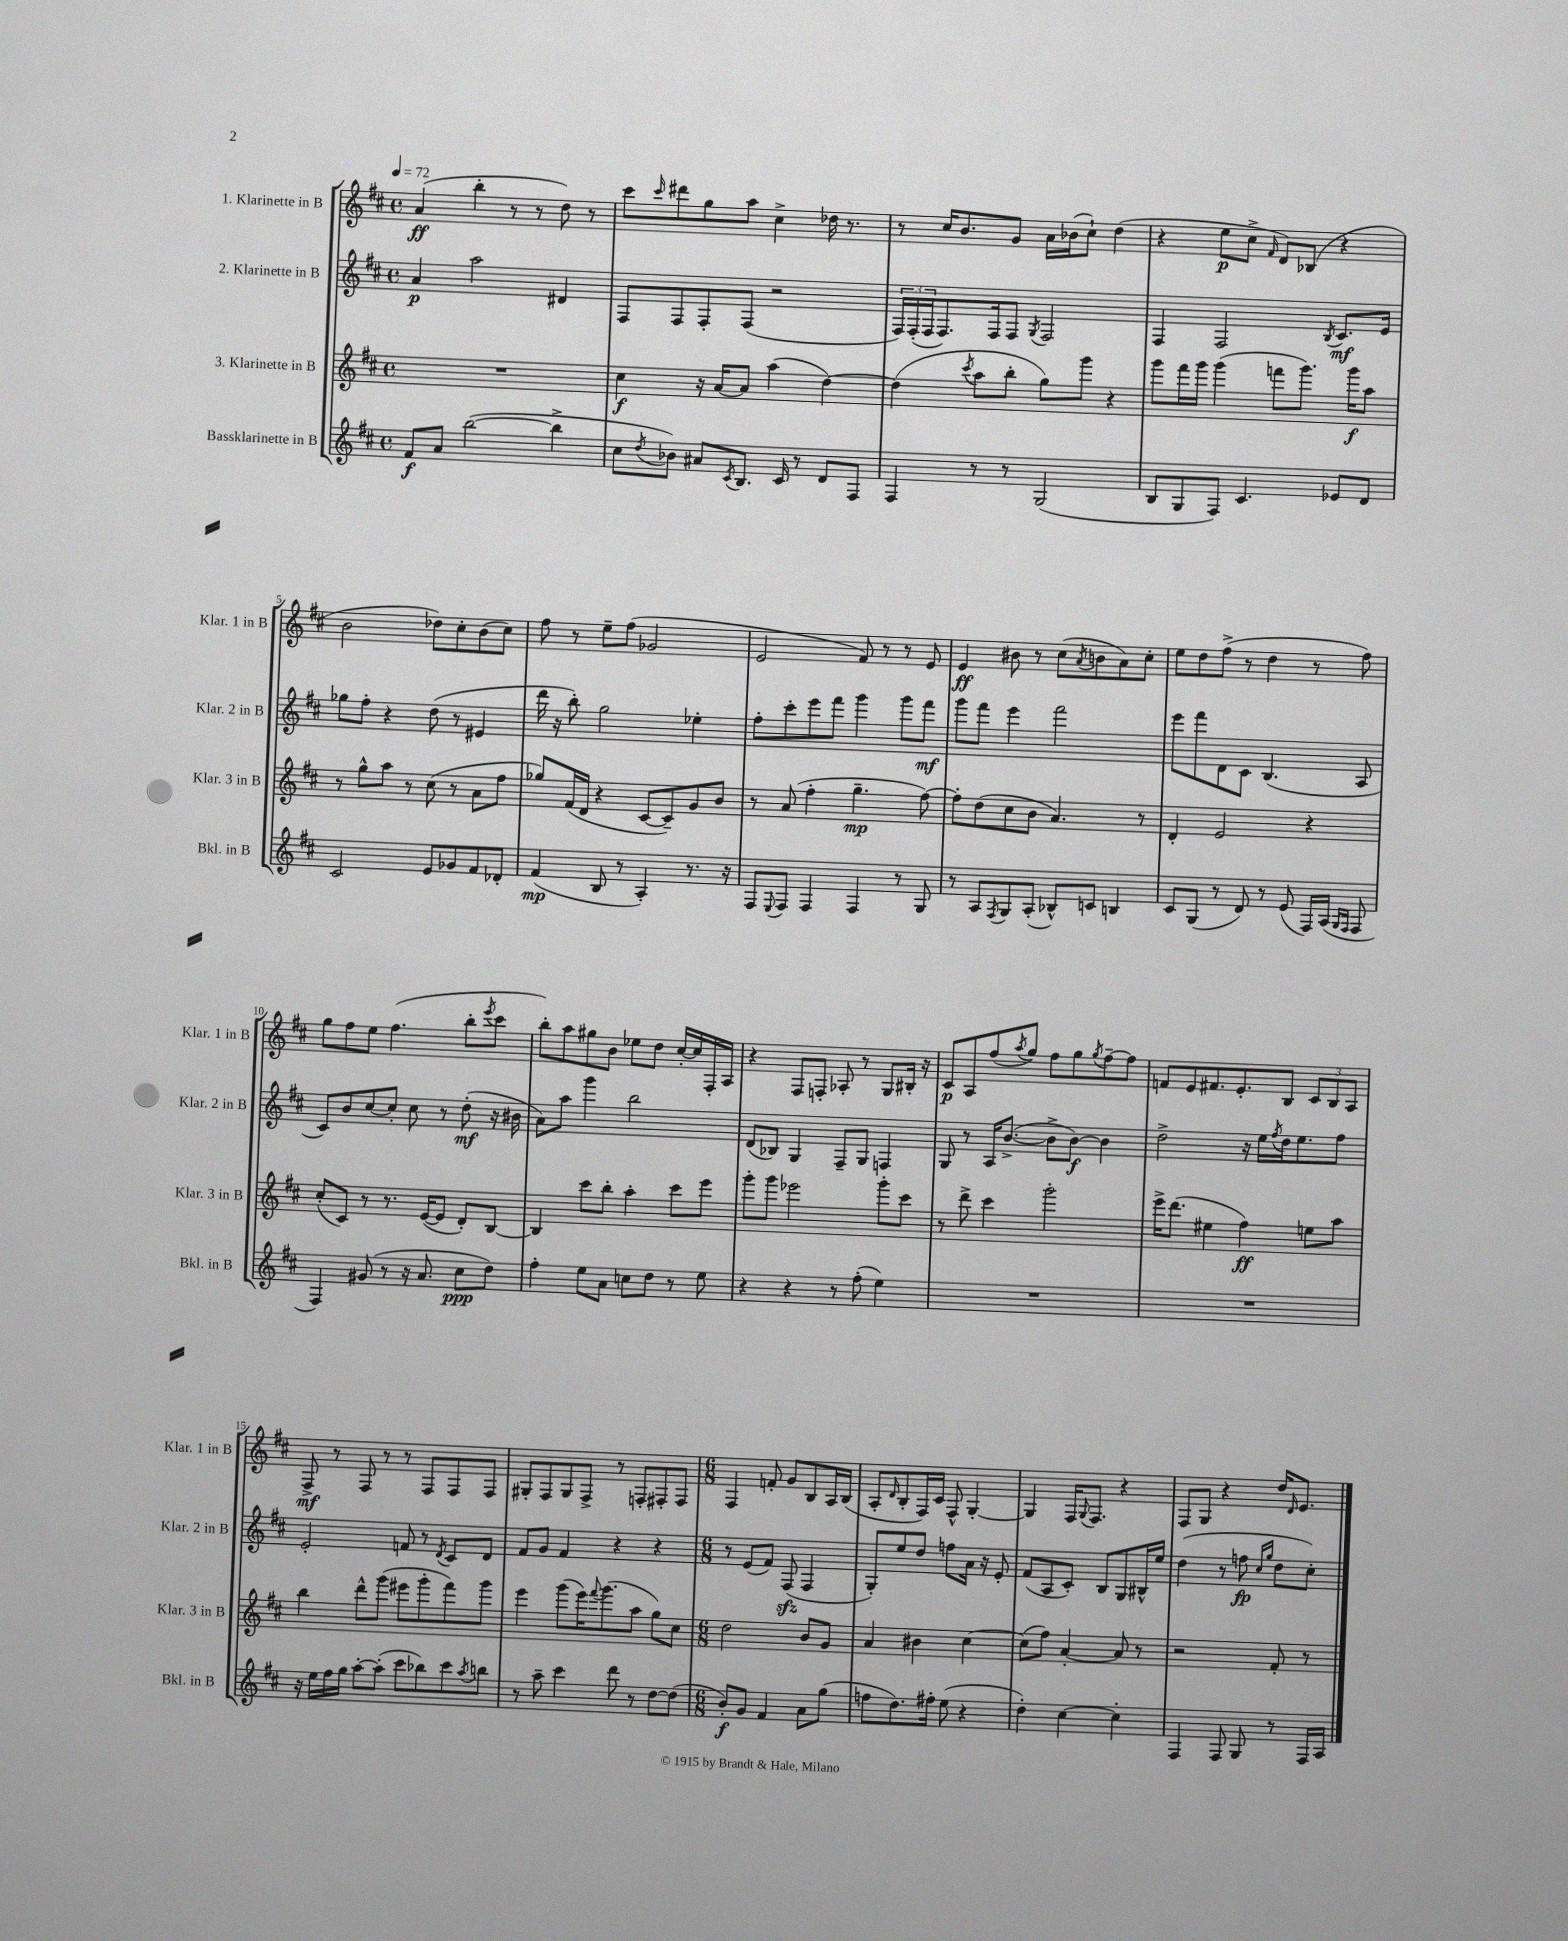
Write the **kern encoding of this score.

**kern	**kern	**kern	**kern
*staff4	*staff3	*staff2	*staff1
*clefG2	*clefG2	*clefG2	*clefG2
*k[f#c#]	*k[f#c#]	*k[f#c#]	*k[f#c#]
*M4/4	*M4/4	*M4/4	*M4/4
*met(c)	*met(c)	*met(c)	*met(c)
*MM72	*MM72	*MM72	*MM72
8f#	1r	4a	(4a
8a	.	.	.
([2bb	.	2aa	4bb'
.	.	.	8r
.	.	.	8r
4bb^]	.	4d#	8dd)
.	.	.	8r
=	=	=	=
8cc#	4cc#	8F#	8ccc#
8qdd	.	.	16qqccc#
8b-)	.	8F#	8ddd#
8a#	16r	8F#'	8gg
.	[16a	.	.
8qc#	.	.	.
8.B	8a]	(8F#	8aa
.	(4aa	2r	4cc#^
16c#	.	.	.
8r	.	.	.
8d	[4dd)	.	16dd-
.	.	.	8.r
8F#	.	.	.
=	=	=	=
4F#	(4dd]	24F#)	8r
.	.	(24F#'	.
.	.	24F#	.
.	.	8.F#)	16cc#
.	.	.	8.b
.	8qccc#	.	.
8r	8aa	.	.
.	.	16F#	.
8r	8bb'	8F#	8g
.	.	8qG	.
(2G	8gg)	2F#	16a
.	.	.	(16b-
.	8ggg	.	8cc#`)
.	4r	.	(4dd
=	=	=	=
8B	8ggg	4F#	4r
8G	16fff#	.	.
.	16ggg	.	.
8F#)	(4ggg	2F#	8ee
4.c#	.	.	8cc#^
.	.	.	16qqf#
.	8fff	.	8d)
.	8.ggg)	.	(8B-
.	.	8qB	.
8e-	.	8.c#	4r
.	16ggg	.	.
8d	8aa	.	.
.	.	16e	.
=	=	=	=
2c#	8r	8gg-	2b
.	8gg^^	8ff#'	.
.	8aa	4r	.
.	8r	.	.
8e	(8cc#	(8dd	8dd-)
8g-	8r	8r	8cc#'
8f#	8a	4e#	(8b
8d-'	8ff#	.	8cc#)
=	=	=	=
(4f#	8gg-)	16ddd	8ff#
.	.	16r	.
.	(16f#	8bb')	8r
.	16d	.	.
8B	4r	2gg	8ee~
8r	.	.	(8ff#
4A')	[8c#	.	2g-
.	8c#~])	.	.
8.r	8g	4ee-'	.
.	8b	.	.
16r	.	.	.
=	=	=	=
8F#	8r	8ff#'	2e
8qqE	.	.	.
8F#	(8a	8ccc#'	.
4F#	4ff#'	8eee	.
.	.	8fff#	.
4F#	4.gg~	4ggg	8f#)
.	.	.	8r
8r	.	8ggg	8r
8G	[8ff#)	8fff#	8e
=	=	=	=
8r	8ff#']	8ggg	4e
8A	(8dd	8fff#	.
8qF#	.	.	.
8G	8cc#	4eee	8b#
(8A'	8b	.	8r
8B-^^)	4.a)	2fff#	(8cc#
.	.	.	8qa
8c	.	.	8b
4B	.	.	8a)
.	8r	.	8cc#'
=	=	=	=
8c#	4d'	8eee	8ee
(8G	.	8fff#	8dd
8r	2e	8d	(8ff#^
8d)	.	8c#	8r
8r	.	(4.B	4dd
(8e	.	.	.
16F#)	4r	.	8r
(16A	.	.	.
16qqG	.	.	.
16qqF#	.	.	.
8F#	.	8A	8ff#)
=	=	=	=
4F#)	(8cc#'	8c#)	8gg
.	8c#)	8b	8ff#
(8g#	8r	[8cc#	8ee
8r	8.r	8cc#']	(4.ff#
16r	.	8cc#	.
8.a	([16e	.	.
.	8e]	8r	.
8cc#	8d')	(8dd'	8bb'
.	.	.	8qeee
8dd)	[8B	16r	8ccc#
.	.	16b#	.
=	=	=	=
4ff#'	4B]	8a)	8bb')
.	.	8aa	8aa
8ee	8ccc#	4ggg	8gg#
8a	8bb'	.	8b
8cc	4aa'	2bb	8ee-
8dd	.	.	8dd
8r	8ccc#	.	[16cc#'
.	.	.	16cc#]
8ee	8eee	.	16F#'
.	.	.	16A
=	=	=	=
4r	8ggg'	(8d	4r
.	8ggg	8B-)	.
4r	2eee-	4G	8F#
.	.	.	8F'
8r	.	8F#~	8A-'
(8ff#'	.	8G	8r
4ee)	8ggg'	4F	8G
.	8ccc#	.	16B#'
.	.	.	16r
=	=	=	=
1r	8r	8G	8c#
.	8ddd^	8r	8A
.	4ccc#	16A	(8ff#
.	.	([8.b^	.
.	.	.	8qaa
.	.	.	8gg)
.	2ggg'	8b^]	8ff#
.	.	[8b)	8gg
.	.	.	8qgg
.	.	4b]	[8ff#~
.	.	.	8ff#]
=	=	=	=
1r	16eee^	2dd^	8f
.	(8.ddd	.	.
.	.	.	8e
.	4ee#	.	8.f#
.	.	.	8.e'
.	4ff#)	16r	.
.	.	16ee	.
.	.	8qff#	.
.	.	16dd	8B
.	.	8.ee	.
.	8ee	.	12c#
.	.	.	12B
.	8aa	8ff#	.
.	.	.	12A
=	=	=	=
16r	4bb	2e'	8F#^
16ee	.	.	.
16ff#	.	.	8r
16gg	.	.	.
[8aa'	8ddd^^	.	8F#
(8aa']	(8ggg	.	8r
8ccc#	8eee#	8f	8r
8bb-)	8ggg'	8r	8F#
.	.	8qd	.
8ccc#	8fff#)	8c#	8F#
8qaa	.	.	.
8bb	8ggg	8d	8F#
=	=	=	=
8r	4eee	8f#	8G#'
8aa~	.	8g	8F#
4ccc#	(8ggg	4f#	8G#
.	16eee)	.	8F#^
.	8qqfff#	.	.
.	(8.ggg	.	.
8ddd	.	4r	8r
8r	8aa	.	8F'
[8dd	8gg)	4r	8F#'
(8dd]	8cc#	.	8F#
=	=	=	=
*M6/8	*M6/8	*M6/8	*M6/8
8b')	2dd	8r	4F#
8g	.	(8e	.
4f#	.	8f#)	8f'
.	.	(8F#	8g
8a	8b	4F#	8B
(8gg	8g	.	16A
.	.	.	(16B
=	=	=	=
8ff	4a	8G')	8A'
.	.	.	16qqd
8.dd)	.	8ee	8B'
.	4b#	8dd	16F#)
16ff#'	.	.	16c#
(8ee	.	8ff	8F#^^
4r	[4cc#	16a	[4G'
.	.	16r	.
.	.	8e'	.
=	=	=	=
4dd')	(8cc#]	(8f#	4G]
.	8ff#)	8A	.
[4cc#	[4a'	8c#')	16F#
.	.	.	8qqG
.	.	.	8.F#
.	.	8B	.
4cc#']	8a]	8G	4r
.	8r	16B#^^	.
.	.	16ee	.
=	=	=	=
4F#	2r	(4dd	8F#
.	.	.	8G
8F#	.	8r	4r
8G	.	8ff	.
.	.	16qqcc#	.
.	.	16qqgg	.
8r	8f#'	8dd	16dd
.	.	.	16qqd
.	.	.	8.e
16F#	8r	8cc#')	.
16A	.	.	.
==	==	==	==
*-	*-	*-	*-
